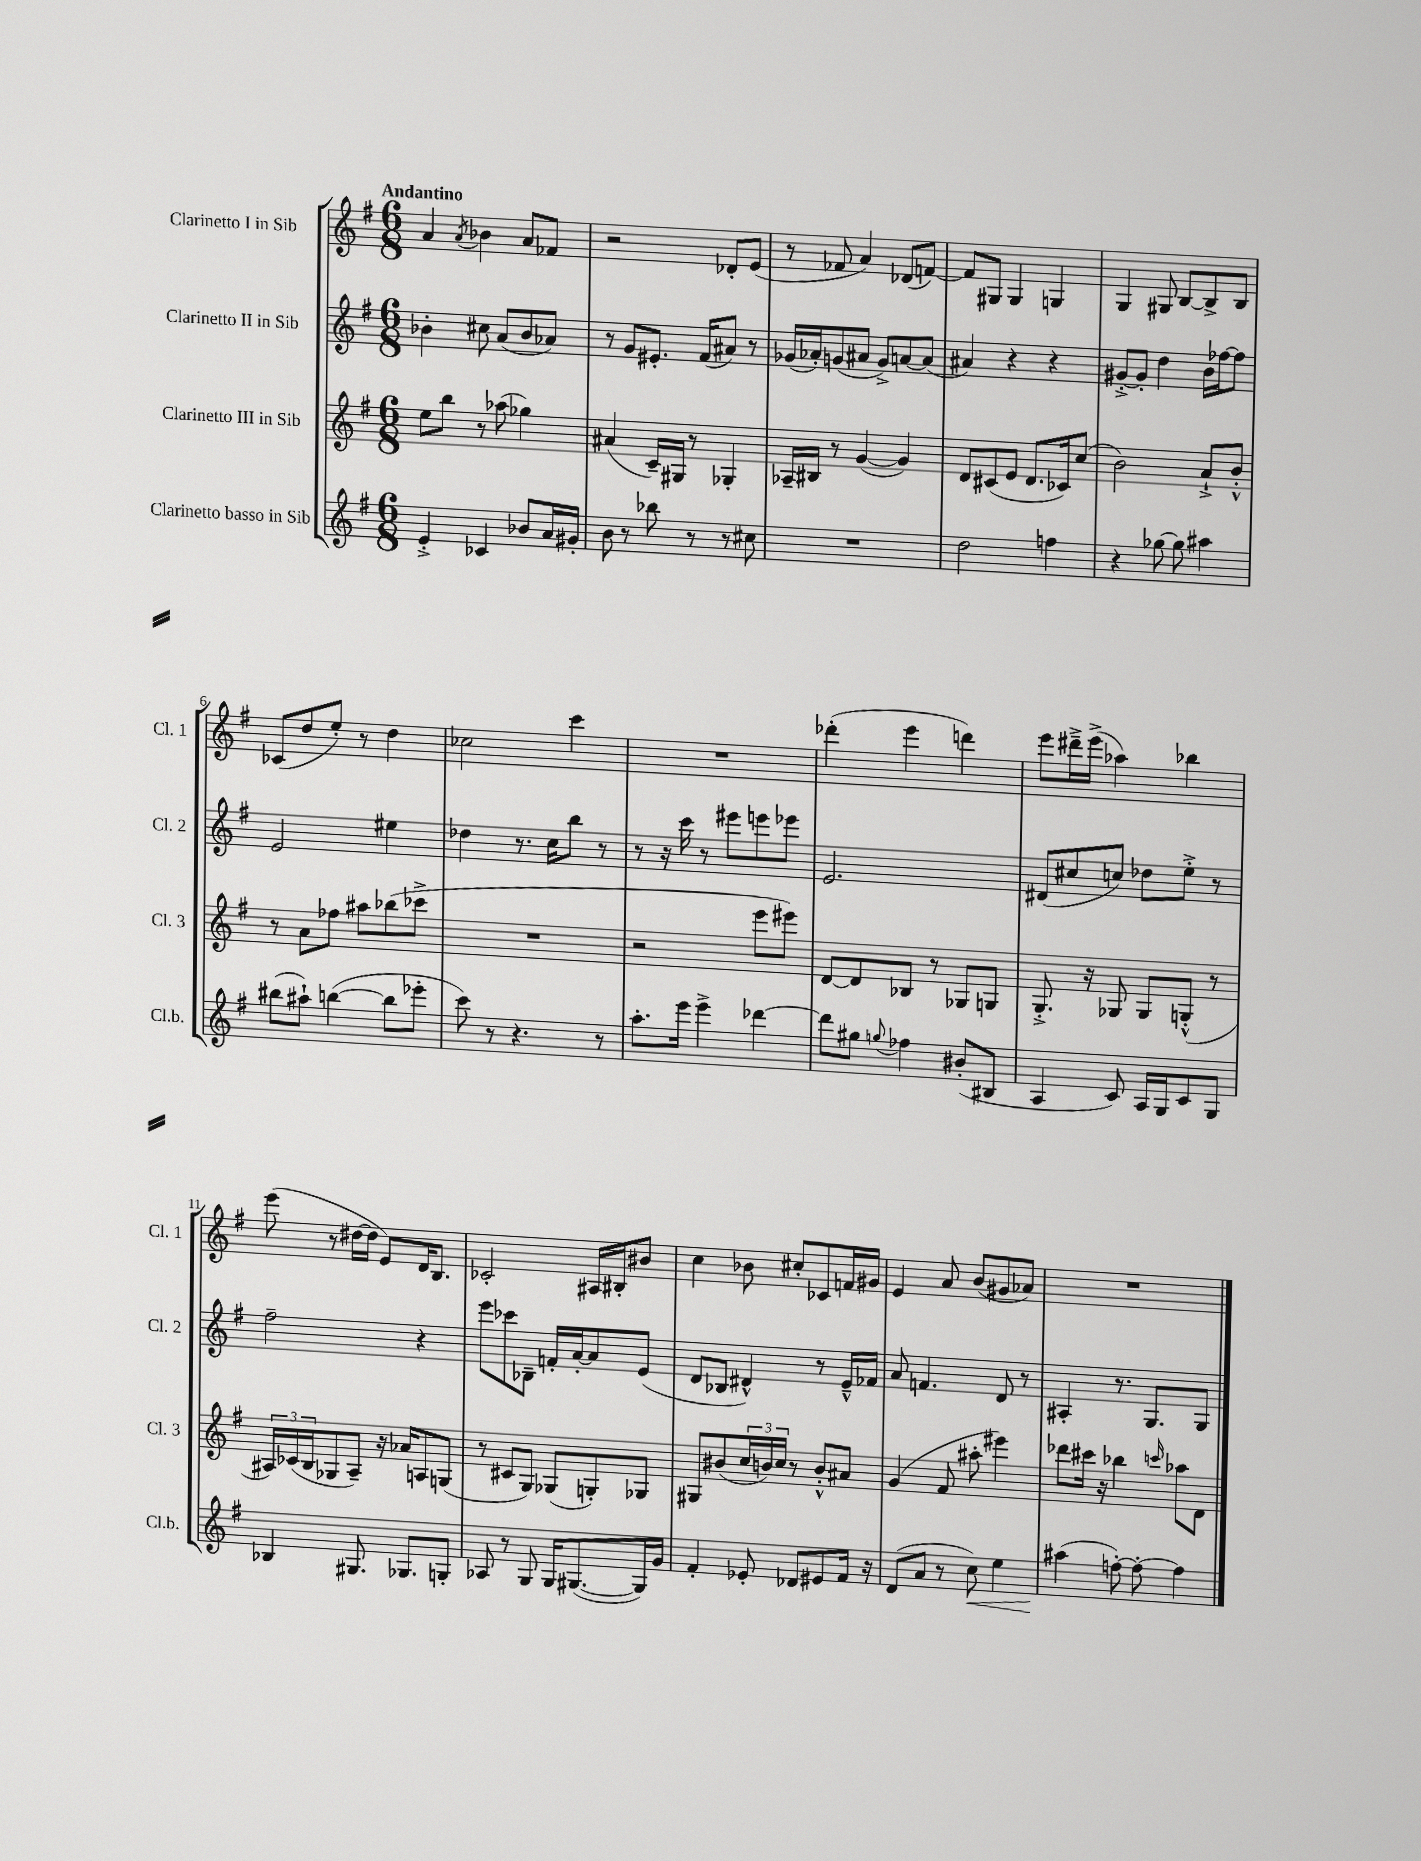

**kern	**kern	**kern	**kern
*staff4	*staff3	*staff2	*staff1
*clefG2	*clefG2	*clefG2	*clefG2
*k[f#]	*k[f#]	*k[f#]	*k[f#]
*M6/8	*M6/8	*M6/8	*M6/8
4e'^	8ee	4b-'	4a
.	8bb	.	.
.	.	.	8qa
4c-	8r	8cc#	4b-
.	(8aa-	(8a	.
8b-	4gg-)	8b-	8a
16a	.	8a-)	8f-
16g#'	.	.	.
=	=	=	=
8b	(4a#	8r	2r
8r	.	8g	.
8bb-	16c~)	8.e#'	.
.	16G#	.	.
8r	8r	.	.
.	.	(16f#	.
8r	4G-'	8a#)	8d-'
8cc#	.	8r	(8e
=	=	=	=
2.r	16A-~	(16g-	8r
.	16B#	16a-')	.
.	8r	(8g	8f-
.	([4g	8a#	4a)
.	.	8g^)	.
.	4g])	[8a	(8d-
.	.	(8a]	[8f)
=	=	=	=
2dd	8d	4a#)	8f]
.	(8c#	.	8G#
.	8e	4r	4G#
.	8.d	.	.
4ff	.	4r	4G
.	16c-)	.	.
.	(8cc	.	.
=	=	=	=
4r	2b)	[8g#'^	4G
.	.	8g#']	.
[8gg-	.	4dd	8G#
8gg-]	.	.	[8B
4aa#	8a`^	16b	8B^]
.	.	[16ff-	.
.	8b'^^	8ff-]	8B
=	=	=	=
(8bb#	8r	2e	(8c-
8aa#`)	8a	.	8dd
([4bb	8ff-	.	8ee')
.	8aa#	.	8r
8bb]	(8bb-	4ee#	4dd
8eee-'	8ccc-^	.	.
=	=	=	=
8ccc)	2.r	4dd-	2cc-
8r	.	.	.
4.r	.	8.r	.
.	.	16cc	.
.	.	8bb	4ccc
8r	.	8r	.
=	=	=	=
8.aa'	2r	8r	2.r
.	.	16r	.
16eee	.	16ccc	.
4eee^	.	8r	.
.	.	8eee#	.
[4ddd-	8eee	8eee	.
.	8eee#)	8eee-	.
=	=	=	=
8ddd-]	[8d	2.e	(4ddd-'
8gg#	8d]	.	.
8qqgg	.	.	.
4ff-	8B-	.	4eee
.	8r	.	.
(8b#'	8G-	.	4ddd)
8B#	8G	.	.
=	=	=	=
4A	8.G'^	(8d#	8eee
.	.	8cc#	16ddd#~^
.	16r	.	(16eee^
8c)	8G-	8cc)	4aa-)
16A	8G-	8dd-	.
16G	.	.	.
8c	(8G'^^	8ee'^	4bb-
8G	8r	8r	.
=	=	=	=
4B-	24A#)	2ff#~	(8eee
.	(24c-	.	.
.	24B	.	.
.	8G-	.	8r
8.G#	8A#~)	.	[16dd#
.	.	.	16dd#]
.	16r	.	8e)
8.G-	16a-	.	.
.	8A	4r	16d
.	.	.	8.B
8G'	(8G	.	.
=	=	=	=
8A-	8r	8eee	2c-'
8r	8c#	8ccc-	.
8G	8G)	8B-~	.
16G	(8G-	16f'	.
([8.G#	.	[16a'	.
.	8G')	8a]	16A#
.	.	.	16B#'
16G#])	8G-	(8e	8b#
16g	.	.	.
=	=	=	=
4f#'	8G#	8d	4cc
.	(8b#	8B-	.
8e-'	24cc	4d#^^)	8b-
.	24b)	.	.
.	24cc	.	.
8d-	8r	.	8cc#'
8e#	8b'^^	8r	8c-
16f#	8a#	16e~^^	16f
16r	.	16f-	16g#
=	=	=	=
(8d	(4g	8a	4e
8a	.	4.f	.
8r	8f#	.	8a
8cc)	8aa#'	.	(8b
4ee	4eee#)	8d	8g#
.	.	8r	8a-)
=	=	=	=
(4aa#	8ddd-	4A#'	2.r
.	16ccc#	.	.
.	16r	.	.
[8ff')	4bb-	8.r	.
8ff'_	.	.	.
.	.	8.G	.
.	16qqccc	.	.
4ff]	8aa-	.	.
.	8d	8G	.
==	==	==	==
*-	*-	*-	*-
